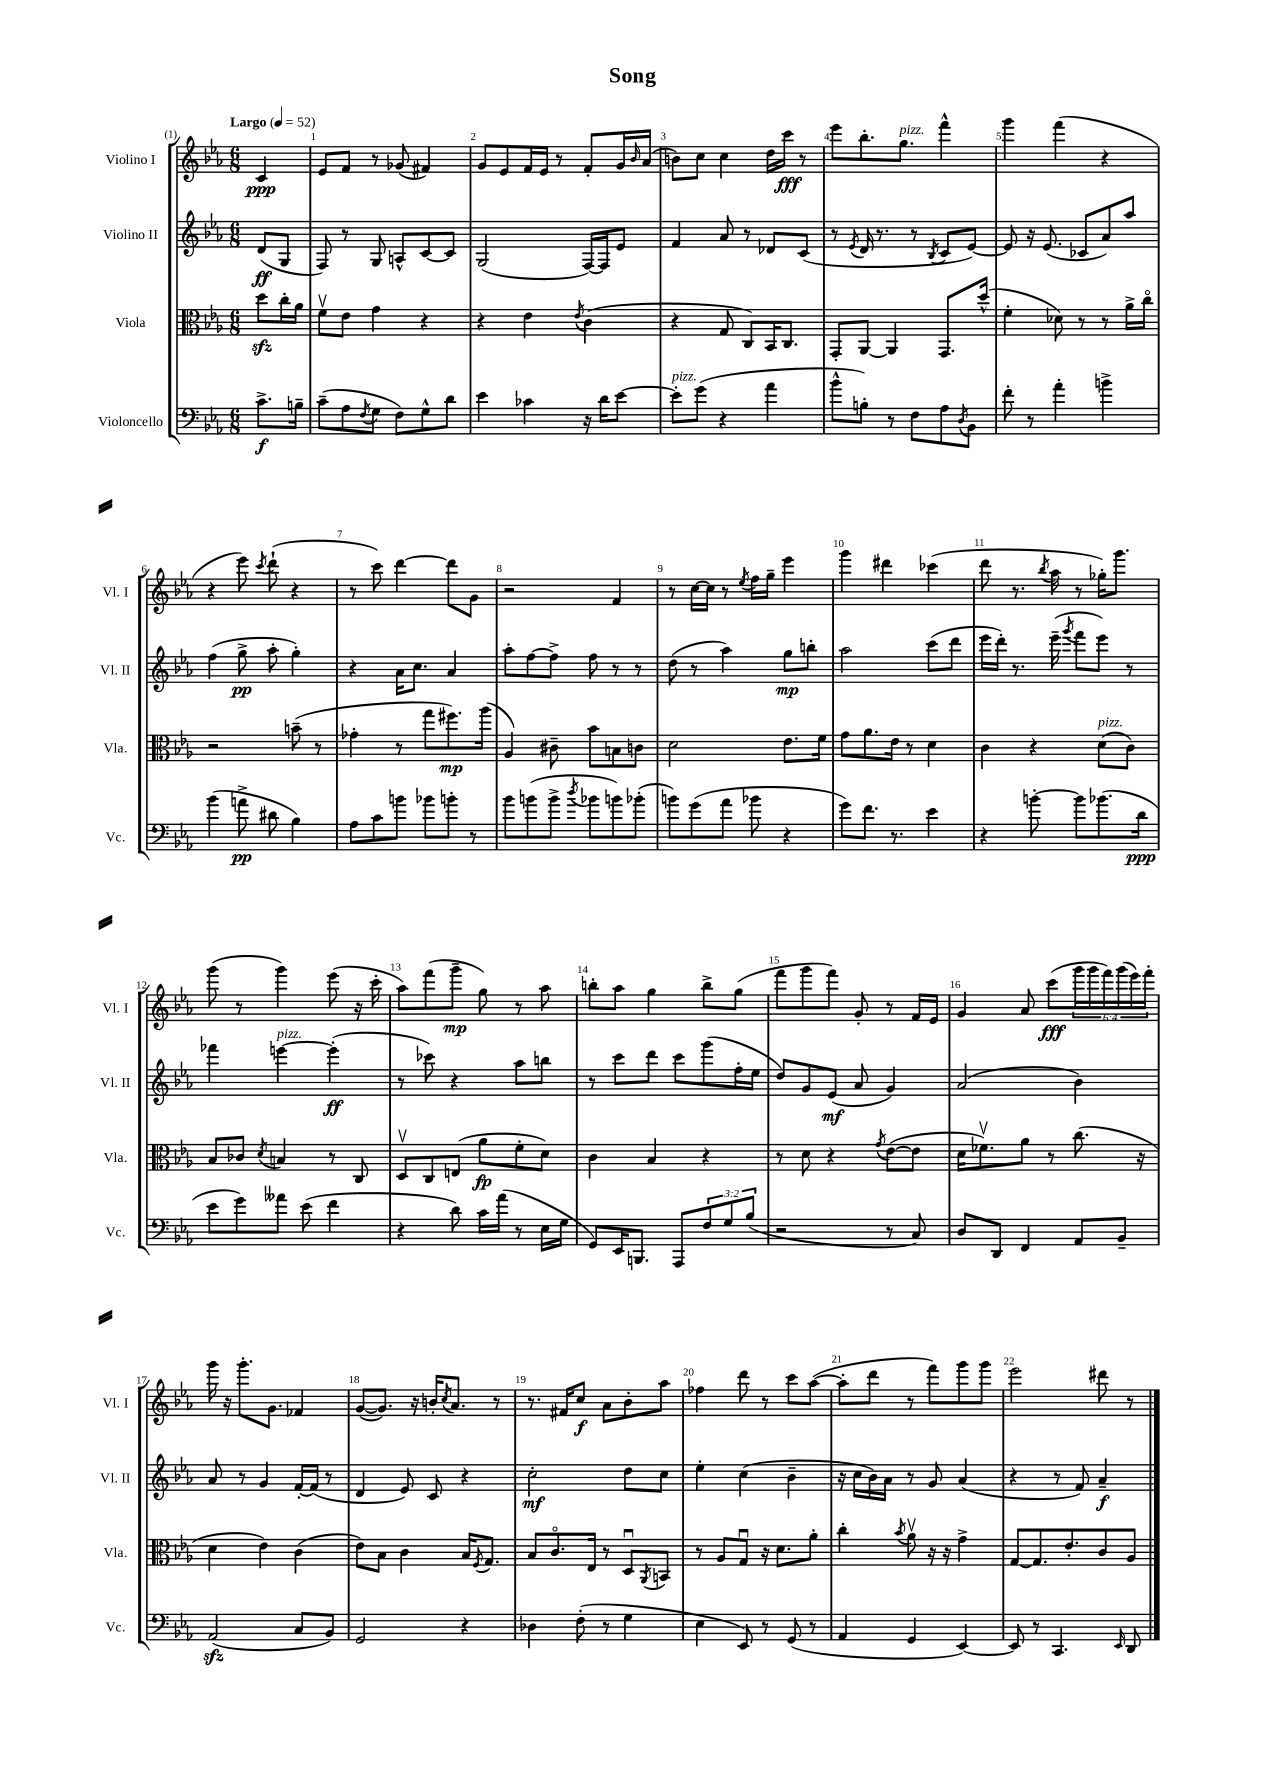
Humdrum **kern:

**kern	**dynam	**kern	**dynam	**kern	**dynam	**kern	**dynam
*part4	*part4	*part3	*part3	*part2	*part2	*part1	*part1
*staff4	*staff4	*staff3	*staff3	*staff2	*staff2	*staff1	*staff1
*I"Violoncello	*	*I"Viola	*	*I"Violino II	*	*I"Violino I	*
*I'Vc.	*	*I'Vla.	*	*I'Vl. II	*	*I'Vl. I	*
*clefF4	*	*clefC3	*	*clefG2	*	*clefG2	*
*k[b-e-a-]	*	*k[b-e-a-]	*	*k[b-e-a-]	*	*k[b-e-a-]	*
*M6/8	*	*M6/8	*	*M6/8	*	*M6/8	*
*MM52	*	*MM52	*	*MM52	*	*MM52	*
=	=	=	=	=	=	=	=
!	!	!	!	!	!	!LO:TX:a:B:t=Largo	!
8.c^\L	f	8ddzz\L	.	(8d/L	ff	4c/	ppp
.	.	16cc'\L	.	8G/J	.	.	.
16Bn~\Jk	.	16a-\JJ	.	.	.	.	.
=1	=1	=1	=1	=1	=1	=1	=1
(8c~\L	.	8fv\L	.	8F/)	.	8e-/L	.
8A-\	.	8e-\J	.	8r	.	8f/J	.
8qF/	.	.	.	.	.	.	.
8G\J	.	4g\	.	8G/	.	8r	.
8F\L)	.	.	.	8An^^/L	.	(8g-X/	.
8G^^\	.	4r	.	[8c/	.	4f#X/)	.
8d\J	.	.	.	8c/J]	.	.	.
=2	=2	=2	=2	=2	=2	=2	=2
4e-\	.	4r	.	(2G/	.	8g/L	.
.	.	.	.	.	.	8e-/	.
4c-X\	.	4e-\	.	.	.	16f/L	.
.	.	.	.	.	.	16e-/JJ	.
.	.	.	.	.	.	8r	.
.	.	8qe-/	.	.	.	.	.
16r	.	(4c\	.	[16F/LL)	.	8f'/L	.
16d\KL	.	.	.	16F/J]	.	.	.
[8e-\J	.	.	.	8e-/J	.	16g/L	.
.	.	.	.	.	.	16qqb-/	.
.	.	.	.	.	.	(16a-/JJ	.
=3	=3	=3	=3	=3	=3	=3	=3
!LO:TX:a:i:t=pizz.	!	!	!	!	!	!	!
8e-'\L]	.	4r	.	4f/	.	8bn\L)	.
(8g\J	.	.	.	.	.	8cc\J	.
4r	.	8G/	.	8a-/	.	4cc\	.
.	.	8C/L)	.	8r	.	.	.
4a-\	.	16BB-/K	.	8d-X/L	.	16dd\LL	.
.	.	8.C/J	.	.	.	16ccc\JJ	fff
.	.	.	.	(8c/J	.	8r	.
=4	=4	=4	=4	=4	=4	=4	=4
8b-^^\L	.	8GG'/L	.	8r	.	8eee-\L	.
.	.	.	.	8qe-/	.	.	.
8Bn'\J)	.	[8AA-/J	.	16d/	.	8.bb-'\	.
.	.	.	.	8.r	.	.	.
8r	.	4AA-/]	.	.	.	.	.
!	!	!	!	!	!	!LO:TX:a:i:t=pizz.	!
.	.	.	.	.	.	8.gg\J	.
8F\L	.	.	.	8r	.	.	.
.	.	.	.	8qB-/	.	.	.
8A-\	.	8.GG/L	.	8c/L	.	4fff^^\	.
8qD/	.	.	.	.	.	.	.
8BB-\J	.	.	.	[8e-/J)	.	.	.
.	.	(16dd^^/Jk	.	.	.	.	.
=5	=5	=5	=5	=5	=5	=5	=5
8f'\	.	4f'\	.	8e-/]	.	4ggg\	.
8r	.	.	.	16r	.	.	.
.	.	.	.	(8.e-/	.	.	.
4a-'\	.	8d-X\)	.	.	.	(4fff\	.
.	.	8r	.	8c-X/L	.	.	.
4bn^\	.	8r	.	8a-/)	.	4r	.
.	.	16a-^\LL	.	8aa-/J	.	.	.
.	.	16cc\JJ	.	.	.	.	.
!!LO:LB:g=z
=6	=6	=6	=6	=6	=6	=6	=6
(4b-\	.	2r	.	(4ff\	.	4r	.
8an^\	pp	.	.	8gg^\	pp	8eee-\)	.
.	.	.	.	.	.	8qccc/	.
8d#X\	.	.	.	8aa-'\	.	(8ddd`\	.
4B-\)	.	(8bn~\	.	4gg'\)	.	4r	.
.	.	8r	.	.	.	.	.
=7	=7	=7	=7	=7	=7	=7	=7
8A-\L	.	4g-X'\	.	4r	.	8r	.
8c\	.	.	.	.	.	8ccc\)	.
8bn\J	.	8r	.	16a-\KL	.	[4ddd\	.
.	.	.	.	8.cc\J	.	.	.
8b-X\L	.	8gg\L	.	.	.	.	.
8bn'\J	.	8.ff#X\)	mp	4a-/	.	8ddd\L]	.
8r	.	.	.	.	.	8g\J	.
.	.	(16aa-\Jk	.	.	.	.	.
=8	=8	=8	=8	=8	=8	=8	=8
8b-\L	.	4A-/)	.	8aa-'\L	.	2r	.
(8bn\	.	.	.	[8ff\	.	.	.
8b^\J	.	8c#X~\	.	8ff^\J]	.	.	.
8qdd/	.	.	.	.	.	.	.
8b-X\L	.	8b-\L	.	8ff\	.	.	.
8bn\)	.	8Bn\	.	8r	.	4f/	.
(8b-X'\J	.	8cn\J	.	8r	.	.	.
=9	=9	=9	=9	=9	=9	=9	=9
8bn\L)	.	2d\	.	(8dd\	.	8r	.
(8g\	.	.	.	8r	.	[16cc\LL	.
.	.	.	.	.	.	16cc\JJ]	.
8a-\J	.	.	.	4aa-\)	.	8r	.
.	.	.	.	.	.	8qee-/	.
8b-X\	.	.	.	.	.	16ff\LL	.
.	.	.	.	.	.	16gg~\JJ	.
4r	.	8.e-\L	.	8gg\L	mp	4eee-\	.
.	.	.	.	8bbn'\J	.	.	.
.	.	16f\Jk	.	.	.	.	.
=10	=10	=10	=10	=10	=10	=10	=10
8g\L)	.	8g\L	.	2aa-\	.	4ggg\	.
8.f\J	.	8.a-\	.	.	.	.	.
.	.	.	.	.	.	4ddd#X\	.
8.r	.	16e-\Jk	.	.	.	.	.
.	.	8r	.	.	.	.	.
4e-\	.	4d\	.	(8ccc\L	.	(4ccc-X\	.
.	.	.	.	8ddd\J	.	.	.
=11	=11	=11	=11	=11	=11	=11	=11
4r	.	4c\	.	16eee-\LL	.	8ddd\	.
.	.	.	.	16ddd'\JJ)	.	.	.
.	.	.	.	8.r	.	8.r	.
[8bn'\	.	4r	.	.	.	.	.
.	.	.	.	.	.	8qbb-/	.
.	.	.	.	(16eee-~\	.	16aa-\	.
.	.	.	.	8qggg/	.	.	.
8b\L]	.	.	.	8fff\L	.	8r	.
!	!	!LO:TX:a:i:t=pizz.	!	!	!	!	!
(8.b-X\	.	(8d\L	.	8eee-\J)	.	16gg-X'\KL)	.
.	.	.	.	.	.	8.ggg\J	.
.	.	8c\J)	.	8r	.	.	.
16d\Jk	ppp	.	.	.	.	.	.
!!LO:LB:g=z
=12	=12	=12	=12	=12	=12	=12	=12
8e-\L	.	8B-/L	.	4fff-X\	.	(8ggg\	.
8g\)	.	8c-X/J	.	.	.	8r	.
.	.	8qd/	.	.	.	.	.
!	!	!	!	!LO:TX:a:i:t=pizz.	!	!	!
8a--X\J	.	4Bn/	.	[4eeen\	.	4ggg\)	.
(8e-\	.	.	.	.	.	.	.
4f\	.	8r	.	(4eee'\]	ff	(8eee-\	.
.	.	8C/	.	.	.	16r	.
.	.	.	.	.	.	16ccc'\	.
=13	=13	=13	=13	=13	=13	=13	=13
4r	.	8Dv/L	.	8r	.	8aa-\L)	.
.	.	8C/	.	8ccc-X\)	.	(8fff\	.
8d\)	.	(8En/J	.	4r	.	8ggg~\J	mp
16c\LL	.	8a-\L	fp	.	.	8gg\)	.
(16a-\JJ	.	.	.	.	.	.	.
8r	.	8f'\	.	8aa-\L	.	8r	.
16E-\LL	.	8d\J)	.	8bbn\J	.	8aa-\	.
16G\JJ	.	.	.	.	.	.	.
=14	=14	=14	=14	=14	=14	=14	=14
8GG/L)	.	4c\	.	8r	.	8bbn'\L	.
16EE-/K	.	.	.	8ccc\L	.	8aa-\J	.
8.BBBn/J	.	.	.	.	.	.	.
.	.	4B-/	.	8ddd\J	.	4gg\	.
8AAA-/L	.	.	.	8ccc\L	.	.	.
12F/	.	4r	.	(8ggg\	.	8bb^\L	.
12G/	.	.	.	.	.	.	.
.	.	.	.	16ff'\L	.	(8gg\J	.
(12B-/J	.	.	.	.	.	.	.
.	.	.	.	16ee-\JJ	.	.	.
=15	=15	=15	=15	=15	=15	=15	=15
2r	.	8r	.	8dd/L)	.	8fff\L	.
.	.	8d\	.	8g/	.	8ggg\	.
.	.	4r	.	(8e-/J	mf	8fff\J)	.
.	.	.	.	8a-/	.	8g'/	.
.	.	8qg/	.	.	.	.	.
8r	.	([8e-\L	.	4g/)	.	8r	.
8C/)	.	8e-\J]	.	.	.	16f/LL	.
.	.	.	.	.	.	16e-/JJ	.
=16	=16	=16	=16	=16	=16	=16	=16
8D/L	.	16d\KL	.	(2a-/	.	4g/	.
.	.	8.f-Xv\)	.	.	.	.	.
8DD/J	.	.	.	.	.	.	.
4FF/	.	8a-\J	.	.	.	8a-/	.
.	.	8r	.	.	.	(8ccc\L	fff
8AA-/L	.	(8.cc\	.	4b-\)	.	24ggg\L	.
.	.	.	.	.	.	24ggg\	.
.	.	.	.	.	.	24fff\)	.
8BB-~/J	.	.	.	.	.	(24ggg\	.
.	.	.	.	.	.	24eee-\)	.
.	.	16r	.	.	.	.	.
.	.	.	.	.	.	24fff'\JJ	.
!!LO:LB:g=z
=17	=17	=17	=17	=17	=17	=17	=17
(2AA-zz/	.	4d\	.	8a-/	.	16ggg\	.
.	.	.	.	.	.	16r	.
.	.	.	.	8r	.	8.ggg'\L	.
.	.	4e-\)	.	4g/	.	.	.
.	.	.	.	.	.	8.g\J	.
8C/L	.	(4c\	.	[16f'/LL	.	4f-X/	.
.	.	.	.	(16f/JJ]	.	.	.
8BB-/J)	.	.	.	8r	.	.	.
=18	=18	=18	=18	=18	=18	=18	=18
2GG/	.	8e-\L)	.	4d/	.	([8g/L	.
.	.	8B-\J	.	.	.	8.g/J])	.
.	.	4c\	.	8e-/)	.	.	.
.	.	.	.	.	.	16r	.
.	.	.	.	8c/	.	16bn'/KL	.
.	.	.	.	.	.	8qcc/	.
.	.	.	.	.	.	8.a-/J	.
4r	.	16B-/KL	.	4r	.	.	.
.	.	8qF/	.	.	.	.	.
.	.	8.G/J	.	.	.	.	.
.	.	.	.	.	.	8r	.
=19	=19	=19	=19	=19	=19	=19	=19
4D-X\	.	8B-/L	.	2cc'\	mf	8.r	.
.	.	8.c/	.	.	.	.	.
.	.	.	.	.	.	16f#X/KL	.
(8F'\	.	.	.	.	.	8cc/J	f
.	.	16E-/Jk	.	.	.	.	.
8r	.	8r	.	.	.	8a-\L	.
4G\	.	8Du/L	.	8dd\L	.	8b-'\	.
.	.	8qAA-/	.	.	.	.	.
.	.	8BBn/J	.	8cc\J	.	8aa-\J	.
=20	=20	=20	=20	=20	=20	=20	=20
4E-\	.	8r	.	4ee-'\	.	4ff-X\	.
.	.	8A-/L	.	.	.	.	.
8EE-/)	.	8Gu/J	.	(4cc\	.	8ddd\	.
8r	.	16r	.	.	.	8r	.
.	.	8.d\L	.	.	.	.	.
(8GG/	.	.	.	4b-~\	.	8ccc\L	.
8r	.	8a-'\J	.	.	.	([8aa-\J	.
=21	=21	=21	=21	=21	=21	=21	=21
4AA-/	.	4cc'\	.	16r	.	8aa-'\L]	.
.	.	.	.	16cc\LL	.	.	.
.	.	.	.	16b-\)	.	8ddd\J	.
.	.	.	.	16a-\JJ	.	.	.
.	.	8qb-/	.	.	.	.	.
4GG/	.	8a-v\	.	8r	.	8r	.
.	.	16r	.	8g/	.	8fff\L)	.
.	.	16r	.	.	.	.	.
[4EE-/)	.	4g^\	.	(4a-/	.	8ggg\	.
.	.	.	.	.	.	8ggg\J	.
=22	=22	=22	=22	=22	=22	=22	=22
8EE-/]	.	[8G/L	.	4r	.	2eee-\	.
8r	.	8.G/]	.	.	.	.	.
4.CC/	.	.	.	8r	.	.	.
.	.	8.e-'/	.	.	.	.	.
.	.	.	.	8f/)	.	.	.
.	.	8c/	.	4a-~/	f	8ddd#X\	.
16qqEE-/	.	.	.	.	.	.	.
8DD/	.	8A-/J	.	.	.	8r	.
==	==	==	==	==	==	==	==
*-	*-	*-	*-	*-	*-	*-	*-
